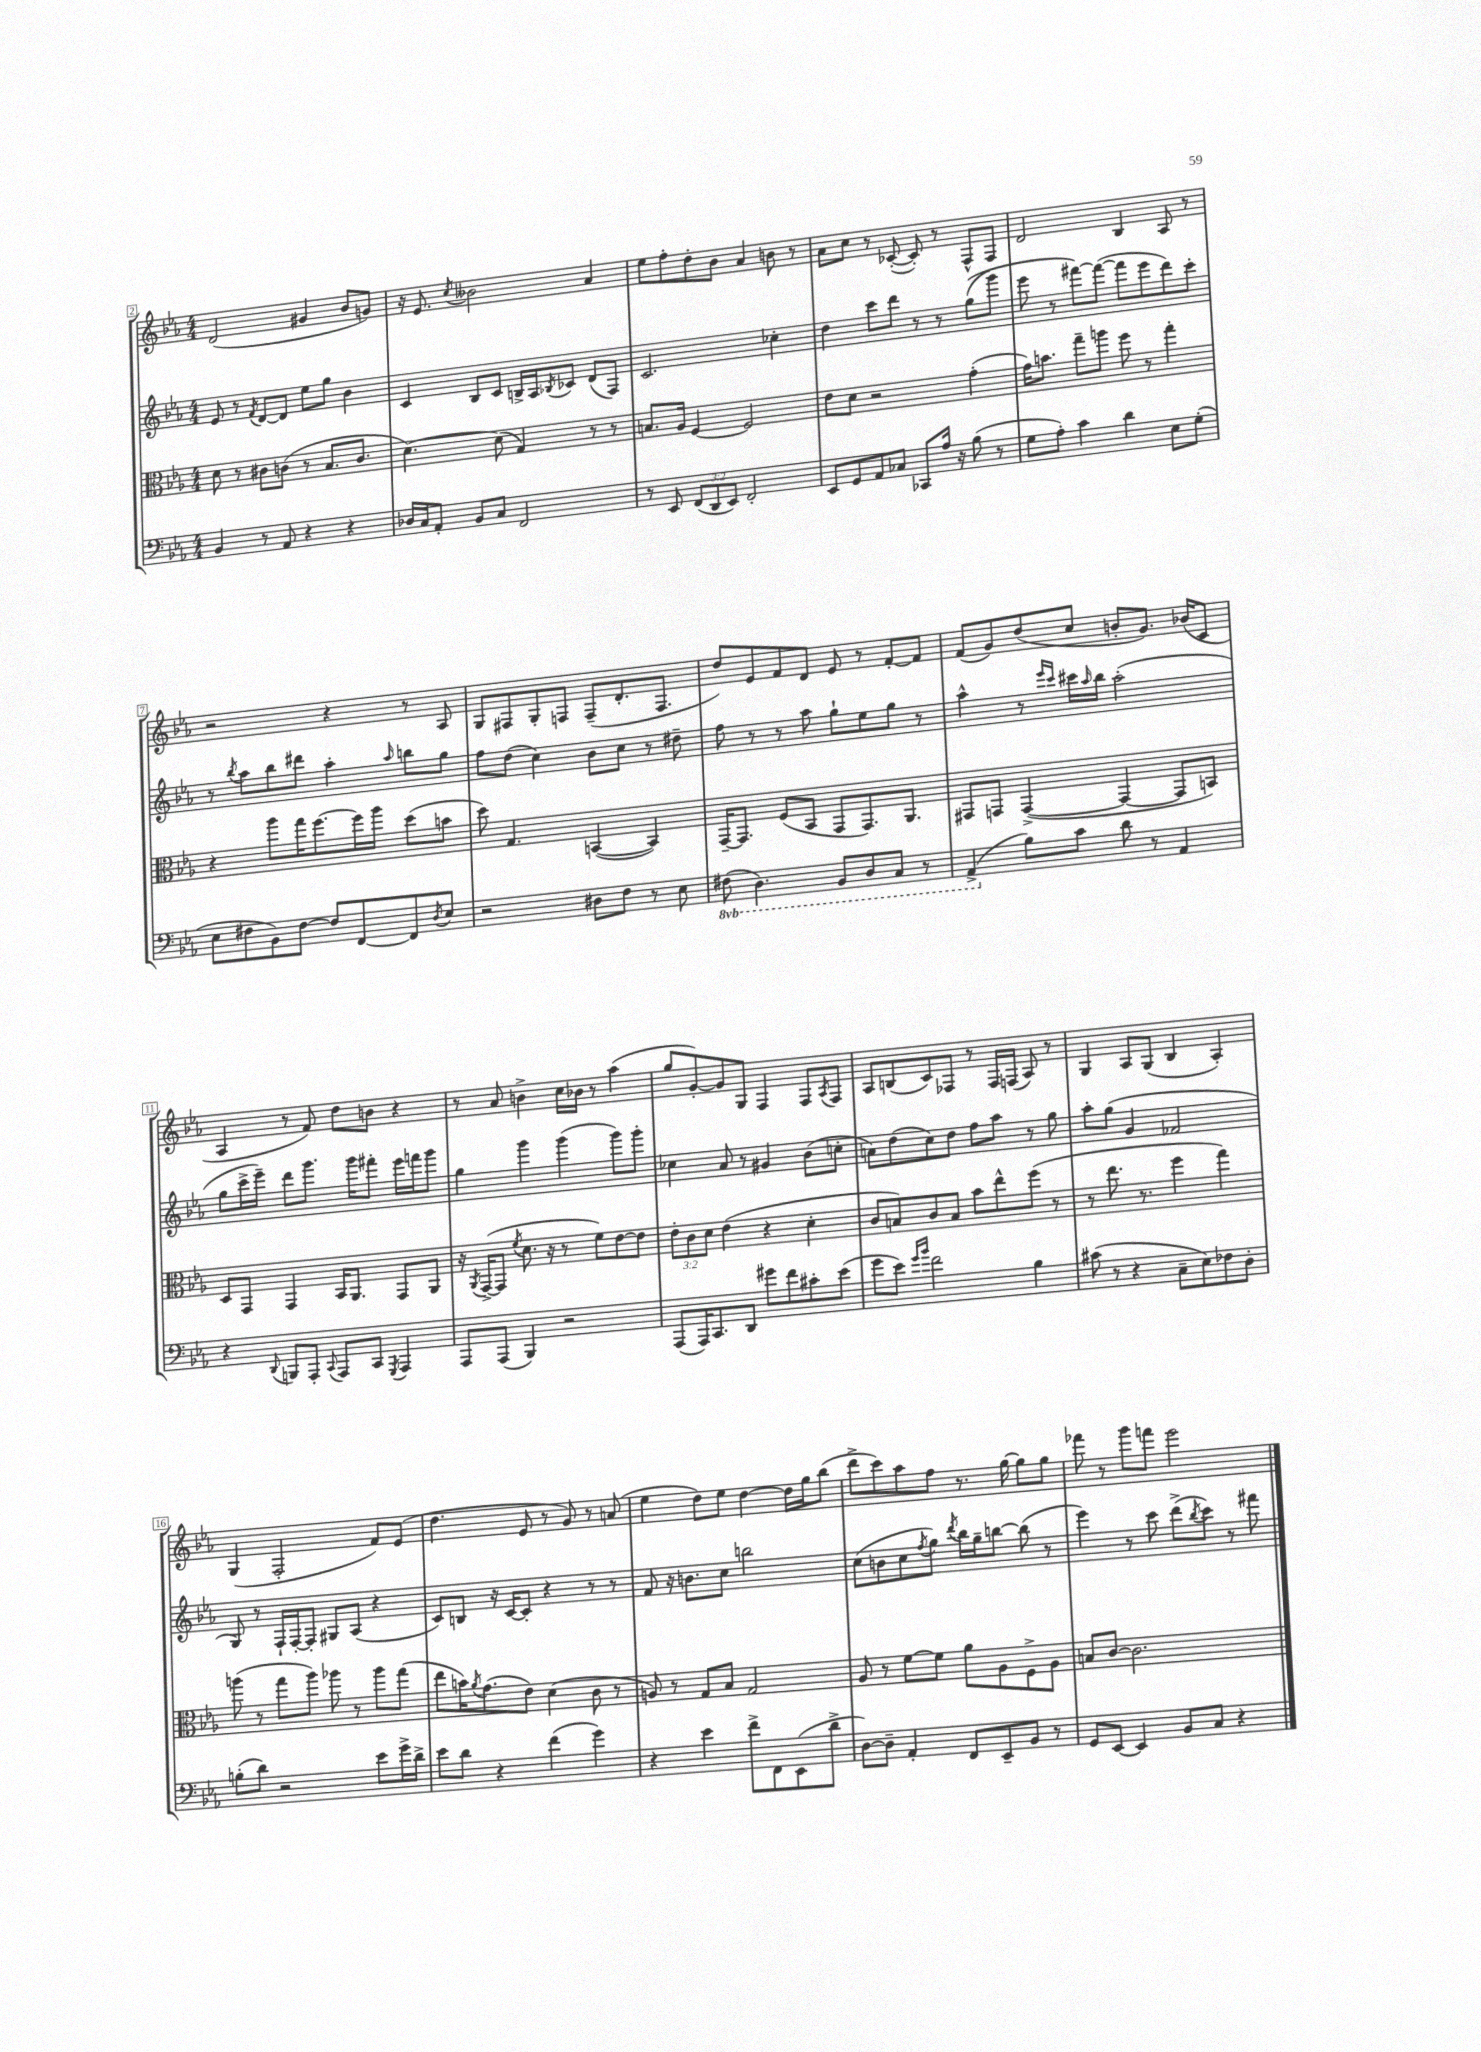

**kern	**kern	**kern	**kern
*staff4	*staff3	*staff2	*staff1
*clefF4	*clefC3	*clefG2	*clefG2
*k[b-e-a-]	*k[b-e-a-]	*k[b-e-a-]	*k[b-e-a-]
*M4/4	*M4/4	*M4/4	*M4/4
4BB-/	8d\	8e-/	(2d/
.	8r	8r	.
.	.	8qf/	.
8r	8c#\L	[8d/L	.
8AA-/	(8c\J	8d/]J	.
4r	8r	8ee-\L	4g#/
.	8.B-/L	8gg\J	.
4r	.	4b-\	8b-/L
.	8.c/J	.	.
.	.	.	8g/J)
=	=	=	=
16D-/LL	[4.d\)	4c/	16r
16C/J	.	.	8.e-/
8AA-'/J	.	.	.
.	.	.	8qcc/
8BB-/L	.	8B-/L	2b--\
8C/J	(8d\]	8c/J	.
2FF/	4G/)	16B^/LL	.
.	.	16A-/J	.
.	.	8qB-/	.
.	.	8c-/J	.
.	8r	(8d/L	4a-/
.	8r	8F/J)	.
=	=	=	=
8r	8.B/L	2.c/	8ee-\L
8EE-/	.	.	8ff'\
.	16A-/Jk	.	.
(12FF/L	[4F/	.	8dd'\
12DD/	.	.	.
.	.	.	8b-\J
12EE-/J)	.	.	.
2FF'/	2F/]	.	4a-/
.	.	4cc-'\	8b\
.	.	.	8r
=	=	=	=
8EE-/L	8e-\L	4dd\	8a-\L
8GG/	8d\J	.	8cc\J
8AA-/	2r	8ccc\L	8r
8C-/J	.	8ddd\J	([8c-'/
8CC-/L	.	8r	8c-'/])
16A-/Jk	.	8r	8r
16r	.	.	.
(8B-\	(4g'\	&((8gg\L	8F^^/L
8r	.	8ggg\J)	8F/J
=	=	=	=
8G\L	16g\LK)	8eee-\	2d/
.	8.b\J	.	.
8A-'\J)	.	8r	.
4c\	8gg~\L	[8fff#\L&)	.
.	8aa\J	(8fff#\_J	.
4d\	8ff\	8fff#\]L	4B-/
.	8r	8eee-\	.
8E-\L	4gg'\	8ddd\)	8A-/
(8G'\J	.	8ccc'\J	8r
=	=	=	=
8E-\L	4r	8r	2r
.	.	8qbb-/	.
8F#\	.	8aa-\L	.
8BB-\)	8aa-\L	8bb-\	.
[8F#\J	16gg\K	8ddd#\J	.
.	[8.ff\	.	.
8F#/]L	.	4aa-'\	4r
[8FF/	16ff\]L	.	.
.	16aa-\JJ	.	.
.	.	16qqaa-/	.
8FF/]	(8dd\L	8bb\L	8r
8qD/	.	.	.
8E-/J	8b\J	8gg\J	8A-/
=	=	=	=
2r	8dd\)	8ff\L	8G/L
.	4.G/	(8dd\J	8F#/
.	.	4cc\)	8G'/
.	.	.	8F/J
8D#\L	([4BB/	8b-\L	(8F~/L
8F\J	.	8cc\J	8.d'/
8r	4BB/])	8r	.
.	.	.	8.F/J
8E-\	.	8dd#~\	.
=	=	=	=
(8FF#\	[16GG~/LK	8ff\	8dd/L)
.	8.GG/]J	.	.
4.DD\)	.	8r	8e-/
.	(8F/L	8r	8f/
.	8BB-/J	8aa-\	8d/J
8BBB-/L	8GG/L	8gg`\L	8e-/
8DD/	8.GG/)	8ee-\	8r
8CC/J	.	8gg\J	[8f'/L
.	8.AA-/J	.	.
8r	.	8r	8f/]J
=	=	=	=
(4AAA-^/	8GG#/L	4aa-^^\	(8f/L
.	8GG/J	.	8g/)
8B-\L)	([4GG^/	8r	(8dd/
.	.	16qqeee-/LL	.
.	.	16qqccc/JJ	.
8c\J	.	16ccc#\LL	8cc/J
.	.	16qqaa-/	.
.	.	16bb-\JJ	.
8d\	4GG/_	(2aa-'\	8b'/L
8r	.	.	8.g/J)
4AA-/	8GG/]L	.	.
.	.	.	(16b-/LK
.	8BB/J)	.	8c/J
=	=	=	=
4r	8D/L	8gg\L	4A-/
.	8GG/J	16ccc^\L	.
.	.	16eee-~\JJ)	.
8qqDD/	.	.	.
8BBB/L	4GG/	8ddd\L	8r
8AAA-'/J	.	8.ggg\J	8f/)
8qqCC/	.	.	.
8AAA-/L	16BB-/LK	.	8dd\L
.	8.AA-/J	16ggg\LK	.
8CC/J	.	8fff#'\J	8b\J
8qGGG/	.	.	.
4AAA-/	8GG/L	16eee-\LL	4r
.	.	16fff\J	.
.	8AA-/J	8ggg\J	.
=	=	=	=
8AAA-/L	16r	4gg\	8r
.	8qAA-/	.	.
.	([16GG^/LK	.	.
(8AAA-/J	8GG/]J	.	8a-/
.	8qf/	.	.
4BBB-/)	8.d\	4ggg\	4b^\
.	16r	.	.
2r	8r	(4ggg\	16cc\LL
.	.	.	16b-\JJ
.	8f\L)	.	8r
.	[8e-\	8ggg\L)	(4aa-\
.	8e-\]J	8ggg'\J	.
=	=	=	=
(8AAA-/L	12e-'\L	4cc-\	8gg/L
.	12c\	.	.
16AAA-/K)	.	.	[8g'/)
.	12d\J	.	.
8.CC/	.	.	.
.	(4e-\	8a-/	8g/]
8DD/J	.	8r	8G/J
8g#\L	4r	4g#/	4F/
8f\	.	.	.
8c#'\	4d'\	(8b-\L	8F/L
.	.	.	8qA-/
(8e-\J	.	8cc'\J	8F/J
=	=	=	=
8g\L	8c/L	8a\L)	8A-/L
8e-\J)	8B/)	(8dd\	(8B/
16qqg/LL	.	.	.
16qqb-/JJ	.	.	.
2f\	8c/	8cc\)	8c/)
.	8B/J	8dd\J	8F-/J
.	8b-\L	8ff\L	8r
.	8ee-^^\	8aa-\J	16F-/LL
.	.	.	(16F/JJ
4B-\	(8ff\J	8r	8A-/)
.	8r	8gg\	8r
=	=	=	=
(8c#\	8r	8aa-'\L	4G/
8r	8.ee-\	(8gg\J	.
4r	.	4g/	8A-/L
.	8.r	.	.
.	.	.	(8G/J
8C~\L	4ff\	2f-/	4B-/
8E-\)	.	.	.
8F-\	4gg\)	.	4A-'/)
8D'\J	.	.	.
=	=	=	=
(8B'\L	(8aa\	8G/)	(4G/
8d\J)	8r	8r	.
2r	8gg\L	16F`/LL	2F'/
.	.	[16F'/J	.
.	8aa\J)	8F'/]J	.
.	8aa-\	8G#/L	.
.	8r	(8A-/J	.
8e-\L	8aa-\L	4r	8f/L)
16g^\L	(8gg\J	.	(8e-/J
16d^\JJ	.	.	.
=	=	=	=
8e-\L	8ee-\L	8c/L)	4.dd\
8d\J	16b\K)	8B/J	.
.	8qa-/	.	.
.	(8.g\	.	.
4r	.	16r	.
.	.	[16c/LK	.
.	8e-\J)	8c'/]J	8e-/
(4f\	(4d\	4r	8r
.	.	.	8g/)
4g\)	8c\	8r	8r
.	8r	8r	(8a/
=	=	=	=
4r	8A/)	8f/	4ee-\
.	8r	16r	.
.	.	8.b\L	.
4e-\	8G/L	.	8dd\L)
.	8B-/J	8cc\J	8ee-\J
8f^\L	2G/	2bb\	[4dd\
8FF\	.	.	.
(8EE-\	.	.	16dd\]LL
.	.	.	16gg\J
8d^\J	.	.	(8bb-\J
=	=	=	=
[8D\L)	8A-/	(8cc\L	8ddd^\L
8D~\]J	8r	8b\	8ccc\)
4AA-'/	[8f\L	8cc\	8aa-\
.	.	8qff/	.
.	8f\]J	8gg\J)	8ff\J
.	.	8qddd/	.
8FF/L	8a-\L	16bb-\LL	8.r
.	.	16gg~\J	.
8EE-~/	8A-\	[8bb\J	.
.	.	.	[16gg\
8BB-/J	8F^\	(8bb\]	8gg\]L
8r	8A-\J	8r	8gg\J
=	=	=	=
8GG/L	8B/L	4eee-\)	8fff-\
[8EE-/J	[8c/J	.	8r
4EE-/]	2.c\]	8r	8ggg\L
.	.	8ccc\	8fff\J
8BB-/L	.	(8ddd^\L	2eee-\
.	.	8qbb-/	.
8C/J	.	8ccc\J)	.
4r	.	8r	.
.	.	8fff#\	.
==	==	==	==
*-	*-	*-	*-
